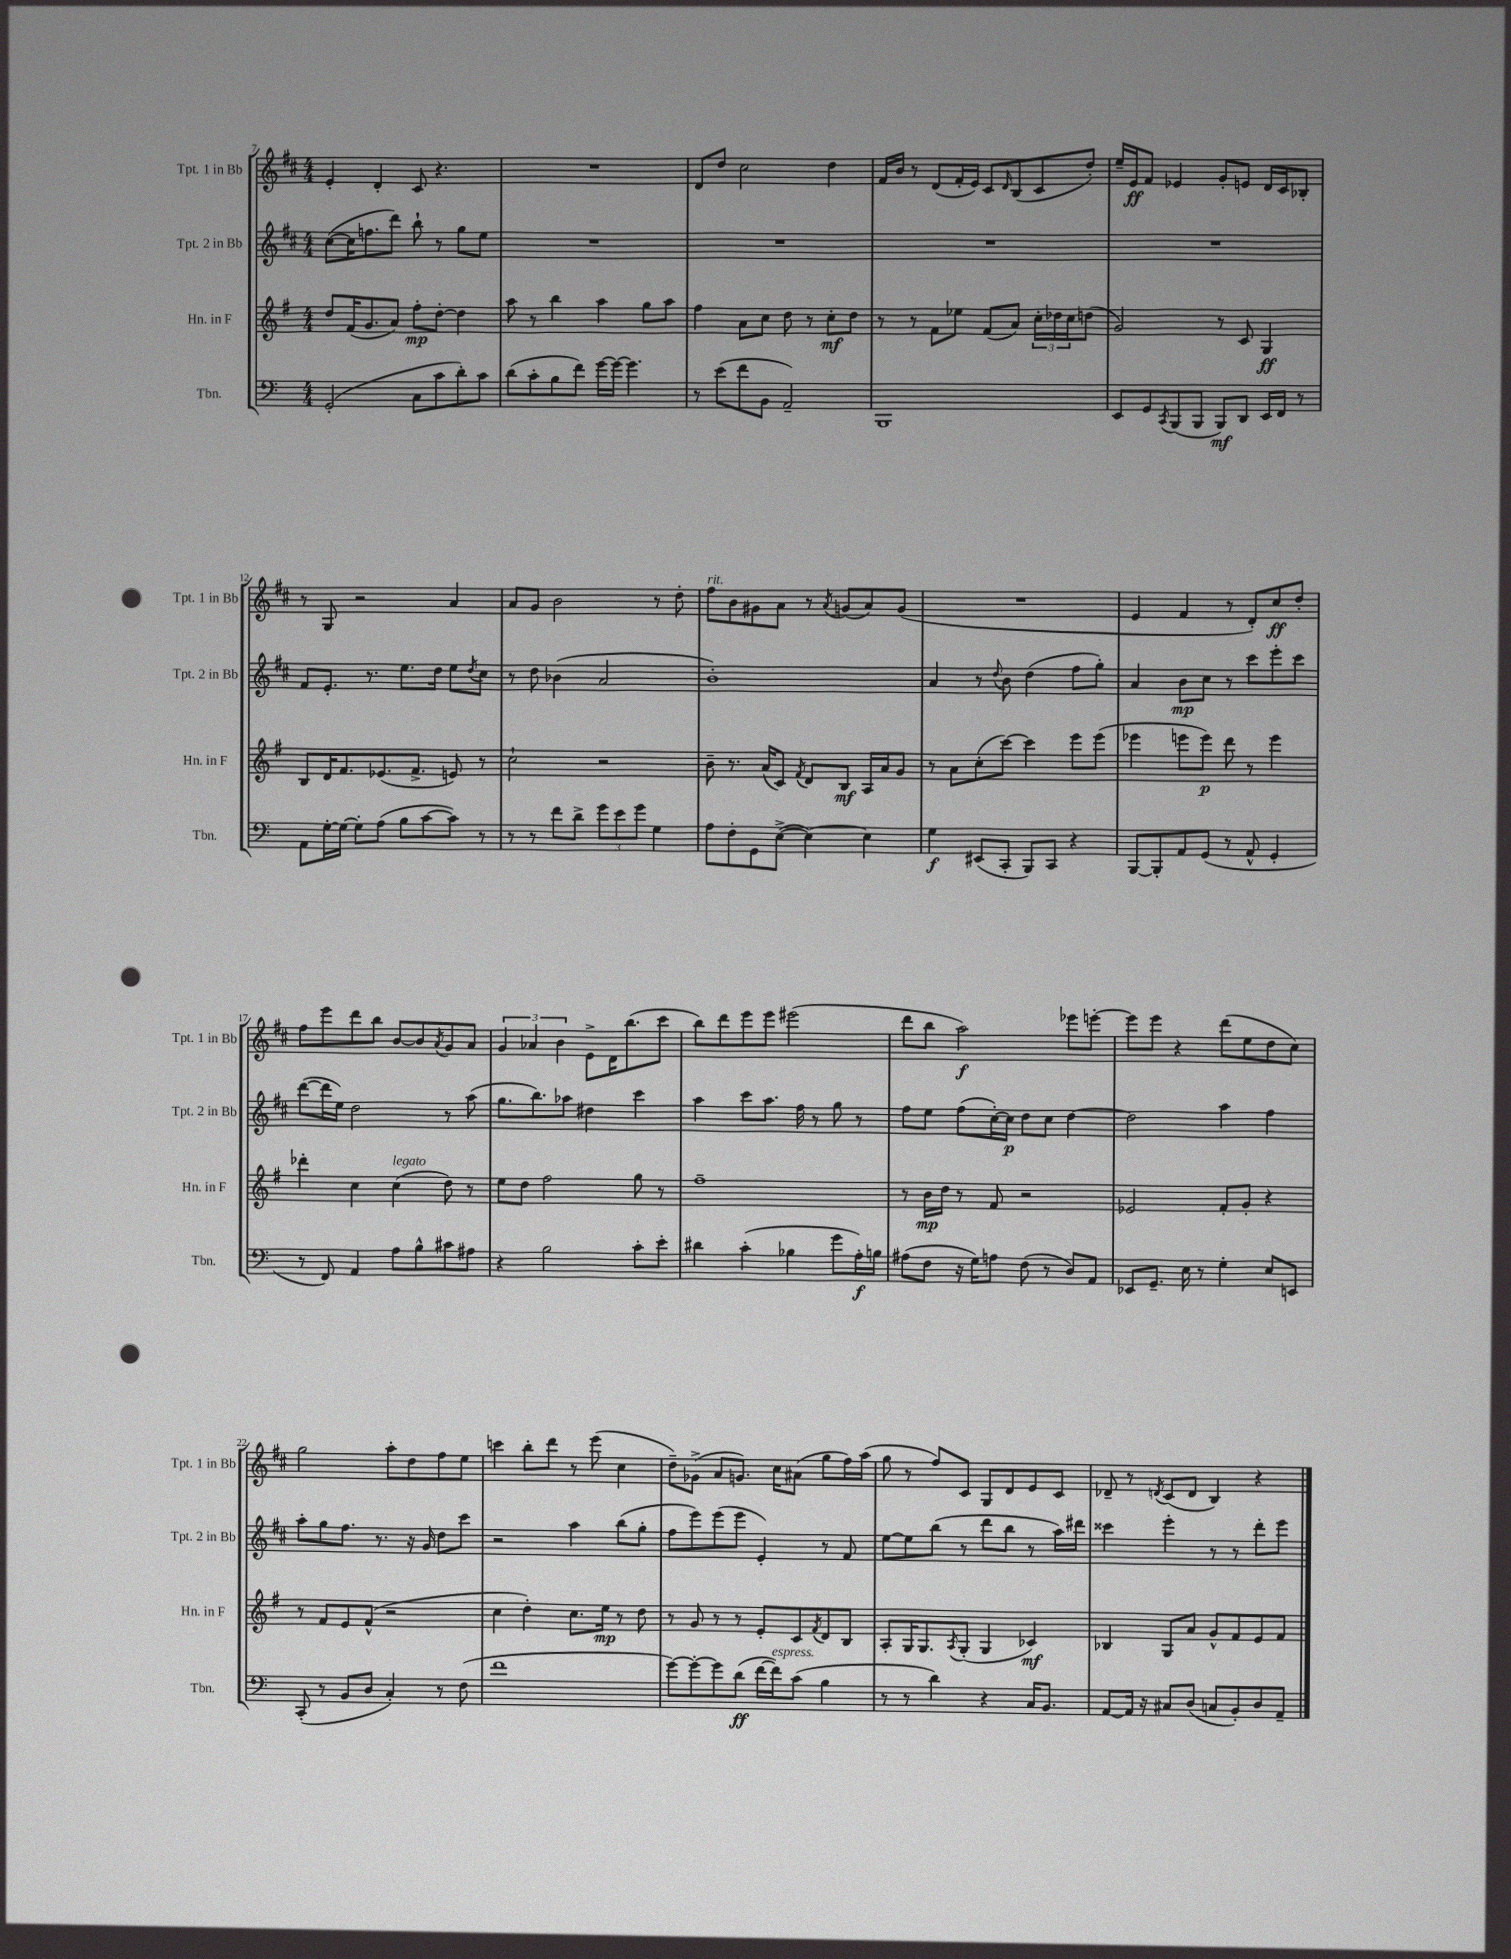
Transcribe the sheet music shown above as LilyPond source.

<<
\new StaffGroup <<
\new Staff = "s0" \with { instrumentName = "Tpt. 1 in Bb" shortInstrumentName = "Tpt. 1 in Bb" } {
    \clef treble \key d \major \numericTimeSignature \time 4/4
    e'4-. d'4-. cis'8 r4. |
    R1 |
    d'8 d''8 cis''2 d''4 |
    fis'16 b'16 r8 d'8( fis'16-. e'16) cis'8 \grace { d'16 } b8( cis'8 d''8-.) |
    e''16-- e'16\ff fis'8 ees'4 g'8-. e'8 d'16 cis'16 bes8-. |
    r8 g8 r2 a'4 |
    a'8 g'8 b'2 r8 d''8-. |
    fis''8^\markup { \italic "rit." } b'8 gis'8 a'8 r8 \acciaccatura { a'8 } g'8( a'8) g'8( |
    R1 |
    e'4 fis'4 r8 d'8-.) cis''8\ff d''8-. |
    fis''8 e'''8 d'''8 b''8 b'8~ b'8 \acciaccatura { a'8 } g'8 a'8 |
    \tuplet 3/2 { g'4 aes'4 b'4 } e'8-> d'16 b''8.( cis'''8 |
    b''8) d'''8 e'''8 e'''8 eis'''2( |
    d'''8 b''8 a''2\f) ees'''8 e'''8~-. |
    e'''8 e'''8 r4 d'''8( e''8 d''8 cis''8) |
    g''2 a''8-. d''8 fis''8 e''8 |
    c'''4 b''8-. d'''8 r8 e'''8( cis''4 |
    d''8--) ges'8->( a'8 g'8.) cis''16 ais'8( g''8 fis''16) a''16( |
    g''8 r8 fis''8) cis'8 g8 d'8 e'8 cis'8 |
    des'8-- r8 \acciaccatura { d'8 } cis'8( d'8 b4) r4 \bar "|." |
}
\new Staff = "s1" \with { instrumentName = "Tpt. 2 in Bb" shortInstrumentName = "Tpt. 2 in Bb" } {
    \clef treble \key d \major \numericTimeSignature \time 4/4
    cis''8~( cis''16 f''8. d'''8) b''8-! r8 g''8 e''8 |
    R1 |
    R1 |
    R1 |
    R1 |
    fis'8 e'8.-. r8. e''8. d''16 e''8 \acciaccatura { d''8 } cis''8 |
    r8 d''8 bes'4( a'2 |
    b'1-.) |
    a'4 r8 \appoggiatura { d''8 } b'8 d''4( fis''8 g''8-.) |
    a'4 b'8\mp cis''8 r8 cis'''8 e'''8-. cis'''8 |
    d'''8~( d'''16 e''16) d''2 r8 a''8( |
    g''8. b''8.) aes''8 dis''4 cis'''4 |
    a''4 cis'''8 a''8. fis''16 r8 g''8 r8 |
    fis''8 e''8 fis''8( cis''16~-.) cis''16\p d''8 cis''8 d''4~ |
    d''2 a''4 fis''4 |
    a''8-. g''8 fis''8. r8. r16 g'16 d''8 cis'''8 |
    r2 a''4 b''8( g''8-. |
    fis''8 e'''8) e'''8( e'''8 e'4-.) r8 fis'8 |
    e''8~ e''8 b''8( r8 d'''8 b''8 r8 a''16) dis'''16 |
    cisis'''4 e'''4-. r8 r8 d'''8-. e'''8 \bar "|." |
}
\new Staff = "s2" \with { instrumentName = "Hn. in F" shortInstrumentName = "Hn. in F" } {
    \clef treble \key g \major \numericTimeSignature \time 4/4
    d''8 fis'16( g'8. a'8) fis''8-.\mp d''8~-. d''4 |
    a''8 r8 b''4 a''4 g''8 a''8 |
    fis''4 a'8 c''8 d''8 r8 c''8-.\mf d''8 |
    r8 r8 fis'8 ees''8 fis'8( a'8) \tuplet 3/2 { c''16-. des''16 c''16 } d''8( |
    g'2) r8 c'8 g4\ff |
    b8 d'16 fis'8. ees'8.( fis'8.-> e'8) r8 |
    c''2-! r2 |
    b'8-- r8. a'16( c'8) \acciaccatura { fis'8 } d'8 b8\mf a16 a'16 g'8 |
    r8 a'8 c''8-.( c'''8~) c'''4 e'''8 e'''8( |
    ees'''4 e'''8 e'''8\p) d'''8 r8 e'''4 |
    des'''4-. c''4 c''4^\markup { \italic "legato" }( d''8) r8 |
    e''8 d''8 fis''2 g''8 r8 |
    fis''1-- |
    r8 b'16\mp d''16 r8 fis'8 r2 |
    ees'2 fis'8-. g'8-. r4 |
    r8 fis'8 e'8 fis'8-^( r2 |
    c''4 d''4-.) c''8. e''16\mp r8 d''8 |
    r8 g'8 r8 r8 e'8-. c'8 \acciaccatura { fis'8 } d'8 b8 |
    a8-. g16 g8. \acciaccatura { a8 } g8-.( g4 ces'4\mf) |
    bes4 g8 a'8 g'8-^ fis'8 e'8 fis'8 \bar "|." |
}
\new Staff = "s3" \with { instrumentName = "Tbn." shortInstrumentName = "Tbn." } {
    \clef bass \key c \major \numericTimeSignature \time 4/4
    g,2-.( c8 c'8 d'8-.) c'8 |
    d'8( c'8-. b8 f'8) g'16~ g'16~ g'4. |
    r8 e'8( f'8 b,8 a,2--) |
    b,,1 |
    e,8 g,8 \acciaccatura { c,8 } b,,8( b,,8 b,,8\mf) d,8 e,16 f,16 r8 |
    a,8 g16~-. g16~ g8-. a8( b8 c'8~ c'8) r8 |
    r8 r8 f'8 d'8-> \tuplet 3/2 { g'8 e'8 g'8 } g4 |
    a8 f8-. g,8 e8~->( e4~) e4 |
    g4\f eis,8( c,8-. b,,8) c,8 r4 |
    b,,8~ b,,8-. a,8 g,8( r8 a,8-^ g,4-. |
    r8 f,8) a,4 a8 b8-^ cis'8 ais8 |
    r4 b2 c'8-. e'8-. |
    dis'4 c'4-.( bes4 g'8 a16-.\f) b16 |
    ais8( f8 r16 g16) a8 f8( r8 d8) a,8 |
    ees,8 g,8.-- e16 r8 g4-. e8 e,8 |
    c,8-.( r8 b,8 d8 c4-.) r8 f8( |
    f'1 |
    g'8~) g'8~-. g'8 d'8\ff( f'16~ f'16^\markup { \italic "espress." }) c'8( b4 |
    r8 r8 d'4) r4 c16 b,8. |
    a,8~ a,16 r16 cis8 d8( c8 b,8-.) d8 a,8-- \bar "|." |
}
>>
>>
\layout { \context { \Score currentBarNumber = #7 } }
